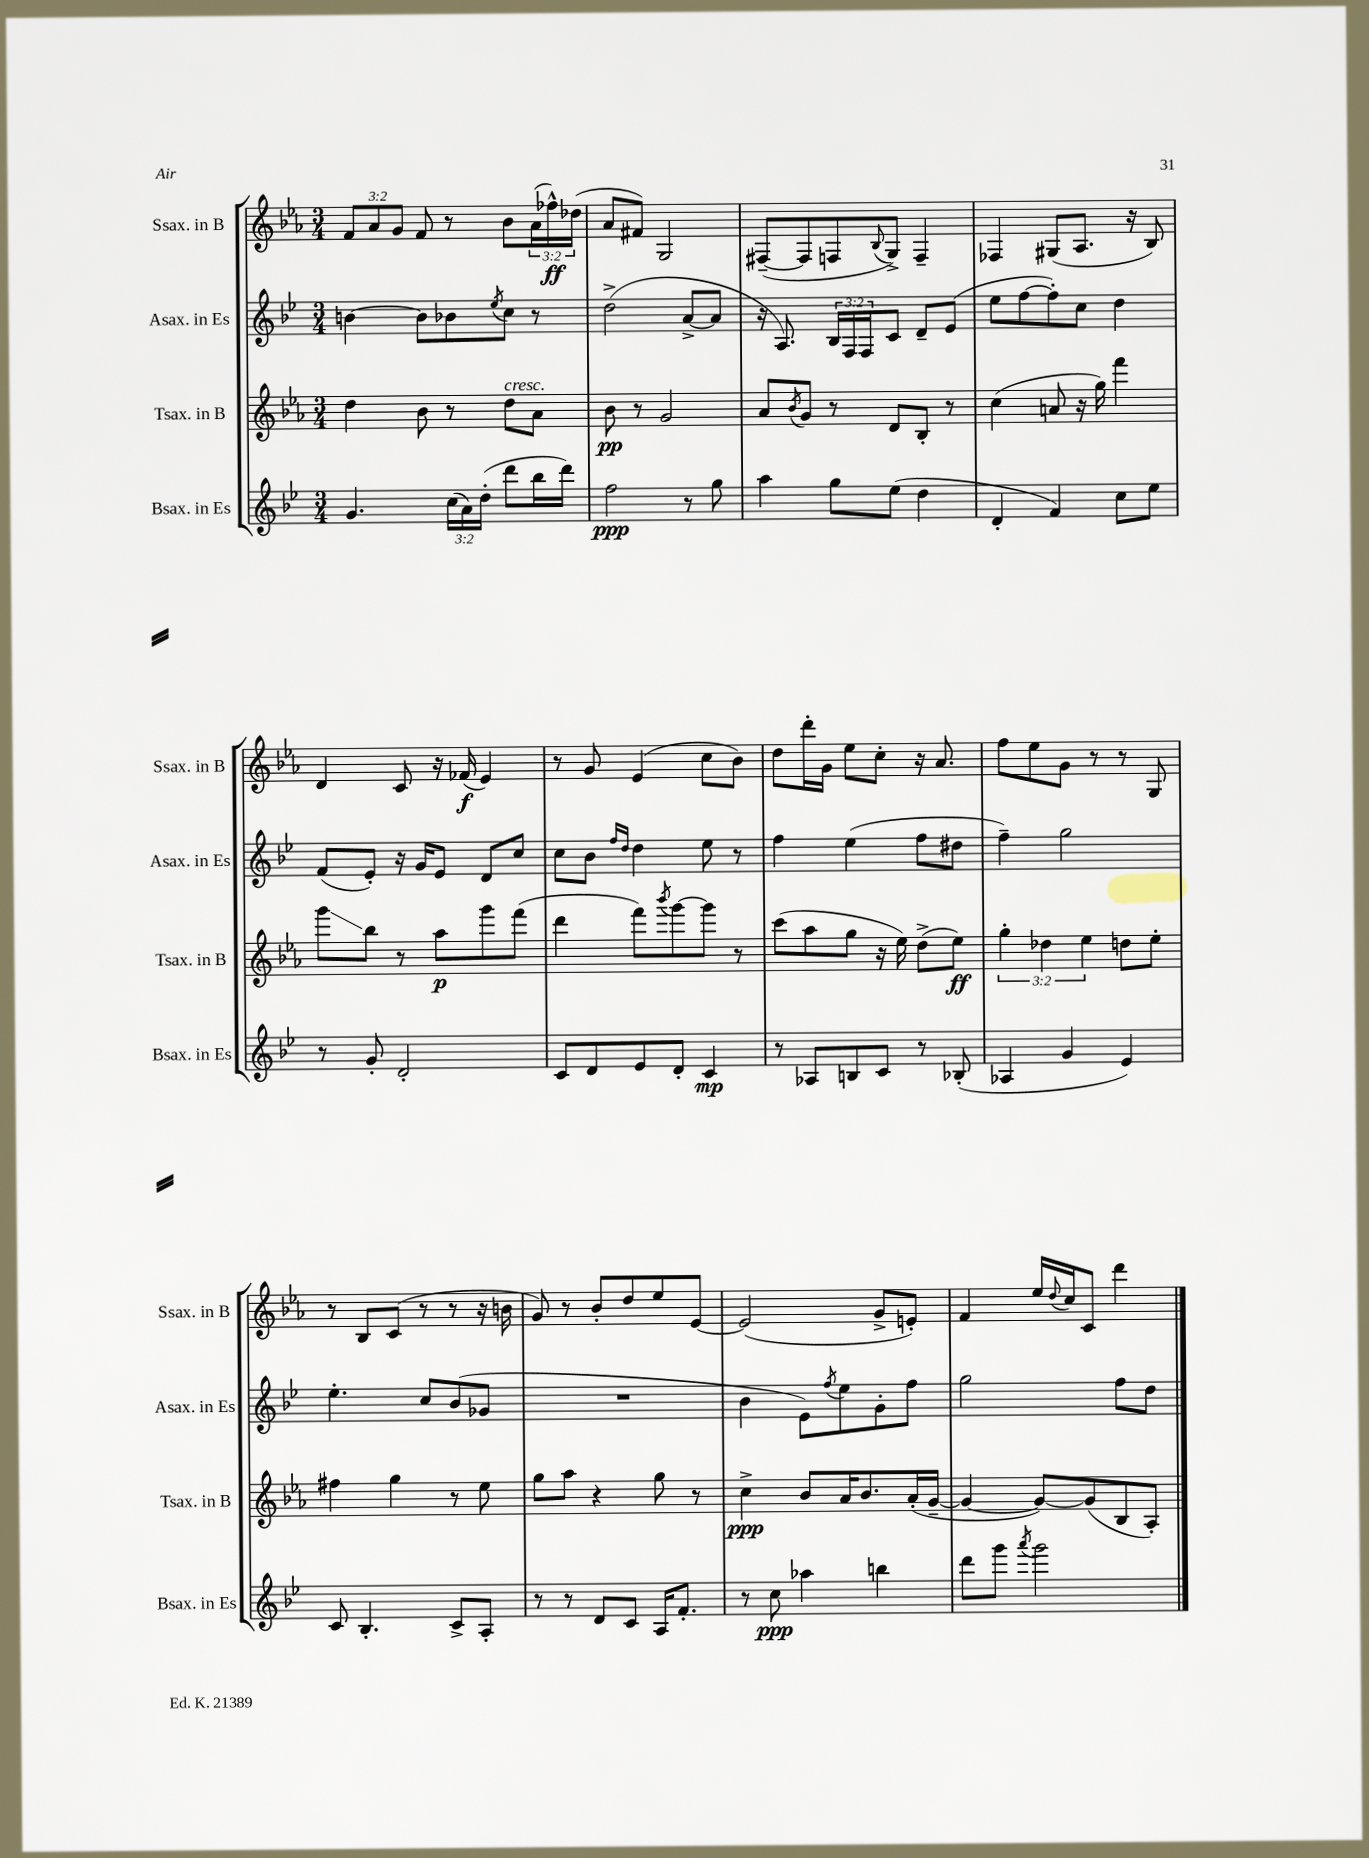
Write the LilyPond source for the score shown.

<<
\new StaffGroup <<
\new Staff = "s0" \with { instrumentName = "Ssax. in B" shortInstrumentName = "Ssax. in B" } {
    \clef treble \key ees \major \numericTimeSignature \time 3/4 \override Staff.TupletNumber.text = #tuplet-number::calc-fraction-text
    \tuplet 3/2 { f'8 aes'8 g'8 } f'8 r8 bes'8 \tuplet 3/2 { aes'16( fes''16-^\ff) des''16( } |
    aes'8 fis'8) g2 |
    fis8~--( fis8 f8 \appoggiatura { bes8 } g8->) f4-- |
    fes4 gis8( aes8. r16 bes8) |
    d'4 c'8 r16 fes'16\f( ees'4) |
    r8 g'8 ees'4( c''8 bes'8) |
    d''8 d'''16-. g'16 ees''8 c''8-. r16 aes'8. |
    f''8 ees''8 g'8 r8 r8 g8 |
    r8 bes8 c'8( r8 r8 r16 b'16 |
    g'8) r8 bes'8-. d''8 ees''8 ees'8~ |
    ees'2( g'8-> e'8-.) |
    f'4 ees''16 \appoggiatura { d''8 } c''16 c'8 d'''4 \bar "|." |
}
\new Staff = "s1" \with { instrumentName = "Asax. in Es" shortInstrumentName = "Asax. in Es" } {
    \clef treble \key bes \major \numericTimeSignature \time 3/4 \override Staff.TupletNumber.text = #tuplet-number::calc-fraction-text
    b'4~ b'8 bes'8 \acciaccatura { ees''8 } c''8 r8 |
    d''2->( a'8~-> a'8 |
    r16 a8.) \tuplet 3/2 { bes16 f16 f16 } c'8 d'8-- ees'8( |
    ees''8 f''8~ f''8-.) c''8 d''4 |
    f'8( ees'8-.) r16 g'16 ees'8 d'8 c''8 |
    c''8 bes'8 \grace { f''16 d''16 } d''4 ees''8 r8 |
    f''4 ees''4( f''8 dis''8 |
    f''4--) g''2 |
    ees''4.-. c''8 bes'8( ges'8 |
    R2. |
    bes'4 ees'8) \acciaccatura { f''8 } ees''8 g'8-. f''8 |
    g''2 f''8 d''8 \bar "|." |
}
\new Staff = "s2" \with { instrumentName = "Tsax. in B" shortInstrumentName = "Tsax. in B" } {
    \clef treble \key ees \major \numericTimeSignature \time 3/4 \override Staff.TupletNumber.text = #tuplet-number::calc-fraction-text
    d''4 bes'8 r8 d''8^\markup { \italic "cresc." } aes'8 |
    bes'8\pp r8 g'2 |
    aes'8 \acciaccatura { bes'8 } g'8 r8 d'8 bes8-. r8 |
    c''4( a'8 r16 g''16) f'''4 |
    g'''8\glissando bes''8 r8 aes''8\p g'''8 f'''8( |
    d'''4 f'''8) \acciaccatura { bes'''8 } g'''8~ g'''8 r8 |
    c'''8( aes''8 g''8 r16 ees''16) d''8->( ees''8\ff) |
    \tuplet 3/2 { g''4-. des''4 ees''4 } d''8 ees''8-. |
    fis''4 g''4 r8 ees''8 |
    g''8 aes''8 r4 g''8 r8 |
    c''4->\ppp bes'8 aes'16 bes'8. aes'16-.( g'16~-- |
    g'4~ g'8~) g'8( bes8 aes8-.) \bar "|." |
}
\new Staff = "s3" \with { instrumentName = "Bsax. in Es" shortInstrumentName = "Bsax. in Es" } {
    \clef treble \key bes \major \numericTimeSignature \time 3/4 \override Staff.TupletNumber.text = #tuplet-number::calc-fraction-text
    g'4. \tuplet 3/2 { c''16( a'16) d''16-.( } d'''8 bes''16 d'''16) |
    f''2\ppp r8 g''8 |
    a''4 g''8 ees''8( d''4 |
    d'4-. f'4) c''8 ees''8 |
    r8 g'8-. d'2-. |
    c'8 d'8 ees'8 d'8-. c'4\mp |
    r8 aes8 b8 c'8 r8 bes8-.( |
    aes4 g'4 ees'4) |
    c'8 bes4.-. c'8-> a8-. |
    r8 r8 d'8 c'8 a16 f'8.-. |
    r8 c''8\ppp aes''4 b''4 |
    d'''8 g'''8 \acciaccatura { a'''8 } g'''2 \bar "|." |
}
>>
>>
\layout { \context { \Score \remove "Bar_number_engraver" } }
